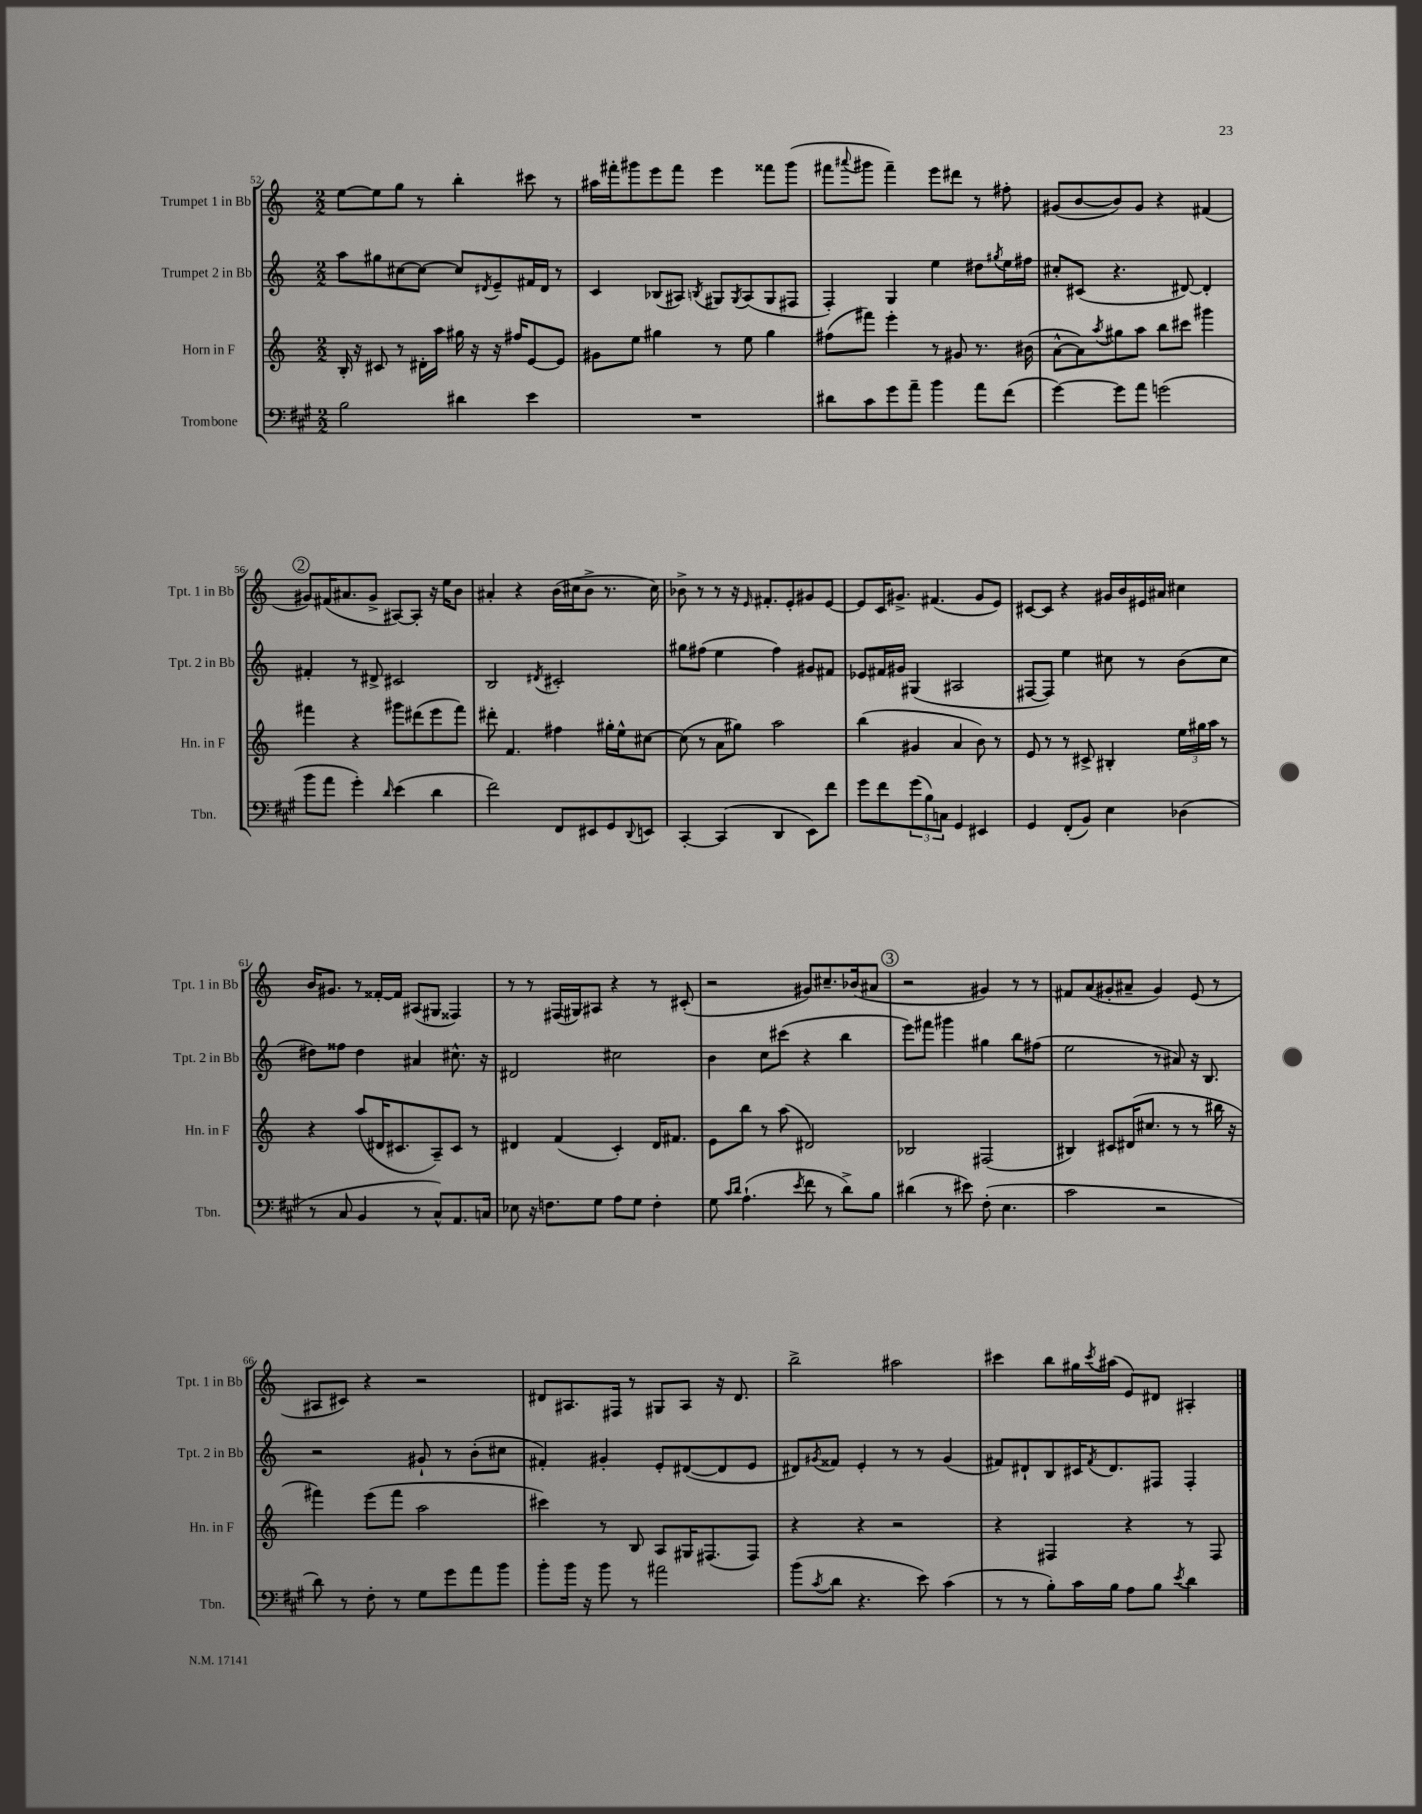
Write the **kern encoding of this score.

**kern	**kern	**kern	**kern
*staff4	*staff3	*staff2	*staff1
*clefF4	*clefG2	*clefG2	*clefG2
*k[f#c#g#]	*k[]	*k[]	*k[]
*M2/2	*M2/2	*M2/2	*M2/2
2B	16B'	8aa	[8ee
.	16r	.	.
.	8c#	8gg#	8ee]
.	8r	[8cc#	8gg
.	16d#'	8cc#_	8r
.	16aa	.	.
4d#	16gg#	8cc#]	4bb'
.	16r	.	.
.	.	8qd#	.
.	16r	8e~	.
.	16ff#	.	.
4e	[8e	16f#	8ccc#
.	.	16d#	.
.	8e]	8r	8r
=	=	=	=
1r	8g#	4c	16aa#
.	.	.	16fff#'
.	8ee	.	8ggg#
.	4gg#	(8B-	8eee
.	.	8A#)	8fff#
.	.	8qB	.
.	8r	8G#	4eee
.	.	8qG#	.
.	8ee	(8A#	.
.	4gg#	8G#	8fff##
.	.	8F#	(8ggg#
=	=	=	=
8d#	(8ff#	4F')	8fff#
.	.	.	8qqaaa#
8c#	8fff#)	.	8ggg#
8g#	4eee'	4G	4fff#~)
8a~	.	.	.
4b	8r	4ee	8eee
.	8g#	.	8ddd#
8a	8.r	8dd#	8r
.	.	8qgg#	.
(8f#	.	16ee	8ff#'
.	(16b#	16ff#	.
=	=	=	=
[4g#)	[8a^^	8cc#'	(8g#
.	8a])	(8c#	[8b
.	8qaa	.	.
8g#]	8gg#	4.r	8b])
8a	8aa	.	8g#
(2g	8bb	.	4r
.	8ccc#	[8d#)	.
.	4ggg#	4d#']	(4f#
=	=	=	=
8b	4fff#	4f#'	8g#)
8a	.	.	(16f#
.	.	.	8.a#
4g#')	4r	8r	.
.	.	8d#^	8g#^
16qqd	.	.	.
(4e	8ggg#	2c#	[8A#)
.	(8ddd#	.	8A#']
4d	8eee	.	16r
.	.	.	16ee
.	8fff#)	.	8b
=	=	=	=
2f#)	8ddd#'	2B	4a#'
.	4.f	.	.
.	.	.	4r
.	.	8qd#	.
8FF#	4ff#	2c#'	(16b
.	.	.	16cc#
8EE#	.	.	8b^
8GG#	16gg#'	.	8.r
.	16ee^^	.	.
8qqDD	.	.	.
8EE	[8cc#	.	.
.	.	.	16cc#)
=	=	=	=
[4CC#'	(8cc#]	8gg#	8b-^
.	8r	(8ff#	8r
(4CC#]	8a	4ee	8r
.	8gg#)	.	16r
.	.	.	16qqe
.	.	.	8.f#'
4DD	2aa	4ff#)	.
.	.	.	8e'
8EE)	.	8g#	8g#
8f#	.	8f#	[8e
=	=	=	=
8g#	(4bb	8e-	8e]
8f#	.	16f#	16c
.	.	16g#	8.g#^
(12g#	4g#	(4G#	.
12B)	.	.	.
.	.	.	(4.f#
12C	.	.	.
4GG#	4a	2A#	.
4EE#	8b)	.	8g#
.	8r	.	8e)
=	=	=	=
4GG#	8e	[8F#	[8c#
.	8r	8F#])	8c#]
(8FF#'	8r	4ee	4r
8BB)	8c#^	.	.
4E	4B#'	8cc#	16g#
.	.	.	16b
.	.	8r	16e#
.	.	.	16a#
(4D-	24ee	(8b	4cc#
.	24gg#	.	.
.	24aa	.	.
.	8r	8cc#	.
=	=	=	=
8r	4r	8dd#)	16b
.	.	.	8.g#
8C#	.	8ff##	.
4BB	(8aa	4dd#	8r
.	16d#	.	[16f##'
.	8.c#	.	16f##]
8r	.	4a#	(8A#
8C#^^)	8A~)	.	8G#
8.AA	8c#	8.cc#^^	4F##)
.	8r	.	.
16C	.	16r	.
=	=	=	=
8E-	4d#	2d#	8r
16r	.	.	8r
8.F	.	.	.
.	(4f	.	(16F#
.	.	.	16G#)
8G#	.	.	8A#
8A	4c')	2cc#	4r
8G#	.	.	.
4F'	16d#	.	8r
.	8.f#	.	.
.	.	.	(8c#'
=	=	=	=
8G#	8e	4b	2r
16qqc#	.	.	.
16qqd	.	.	.
(4.A`	8bb	.	.
.	8r	8cc	.
.	(8aa	(8ccc#	.
8qe	.	.	.
8f#	2d#)	4r	8g#)
8r	.	.	8.cc#~
8d^)	.	4bb	.
.	.	.	(16b-
8B	.	.	8a#
=	=	=	=
(4d#	2B-	8eee)	2r
.	.	8fff#	.
8r	.	4ggg#	.
8e#)	.	.	.
(8F#'	(2F#	4gg#	4g#)
4.E	.	.	.
.	.	8bb	8r
.	.	(8ff#	8r
=	=	=	=
2c#	4B#)	2ee	8f#
.	.	.	(8a
.	8c#	.	8g#'
.	(16d#	.	8a#~
.	8.cc#	.	.
2r	.	8r	4g#)
.	8r	8a#)	.
.	8r	16r	(8e
.	.	8.B	.
.	16bb#	.	8r
.	16r	.	.
=	=	=	=
8d)	4fff#)	2r	8A#
8r	.	.	8c#)
8F#'	(8eee	.	4r
8r	8fff#	.	.
8G#	2aa	8g#`	2r
8g#	.	8r	.
8a	.	(8b'	.
8b	.	8cc#	.
=	=	=	=
8b'	4ccc#)	4f#')	8d#
16b	.	.	8.A#
16r	.	.	.
8b	8r	4g#'	.
.	.	.	16F#
8r	8B	.	8r
2a#	8A	8e'	8G#
.	16G#	([8d#	8A#
.	(8.F#	.	.
.	.	8d#]	16r
.	.	.	8.d#
.	8F#)	8e	.
=	=	=	=
(8b	4r	8d#)	2bb^
8qc#	.	8qg#	.
8d	.	8f##	.
4.r	4r	4e'	.
.	2r	8r	2aa#
8e)	.	8r	.
(4c#	.	(4g#	.
=	=	=	=
8r	4r	8f#)	4ccc#
8r	.	8d#`	.
8B')	4F#	8B	8bb
16c#	.	16c#	16gg#
.	.	8qf#	8qccc#
16B	.	8.d#	(16aa#
8A	4r	.	8e)
8B	.	8F#	8d#
8qe	.	.	.
4d	8r	4F#'	4A#'
.	8F#	.	.
==	==	==	==
*-	*-	*-	*-
